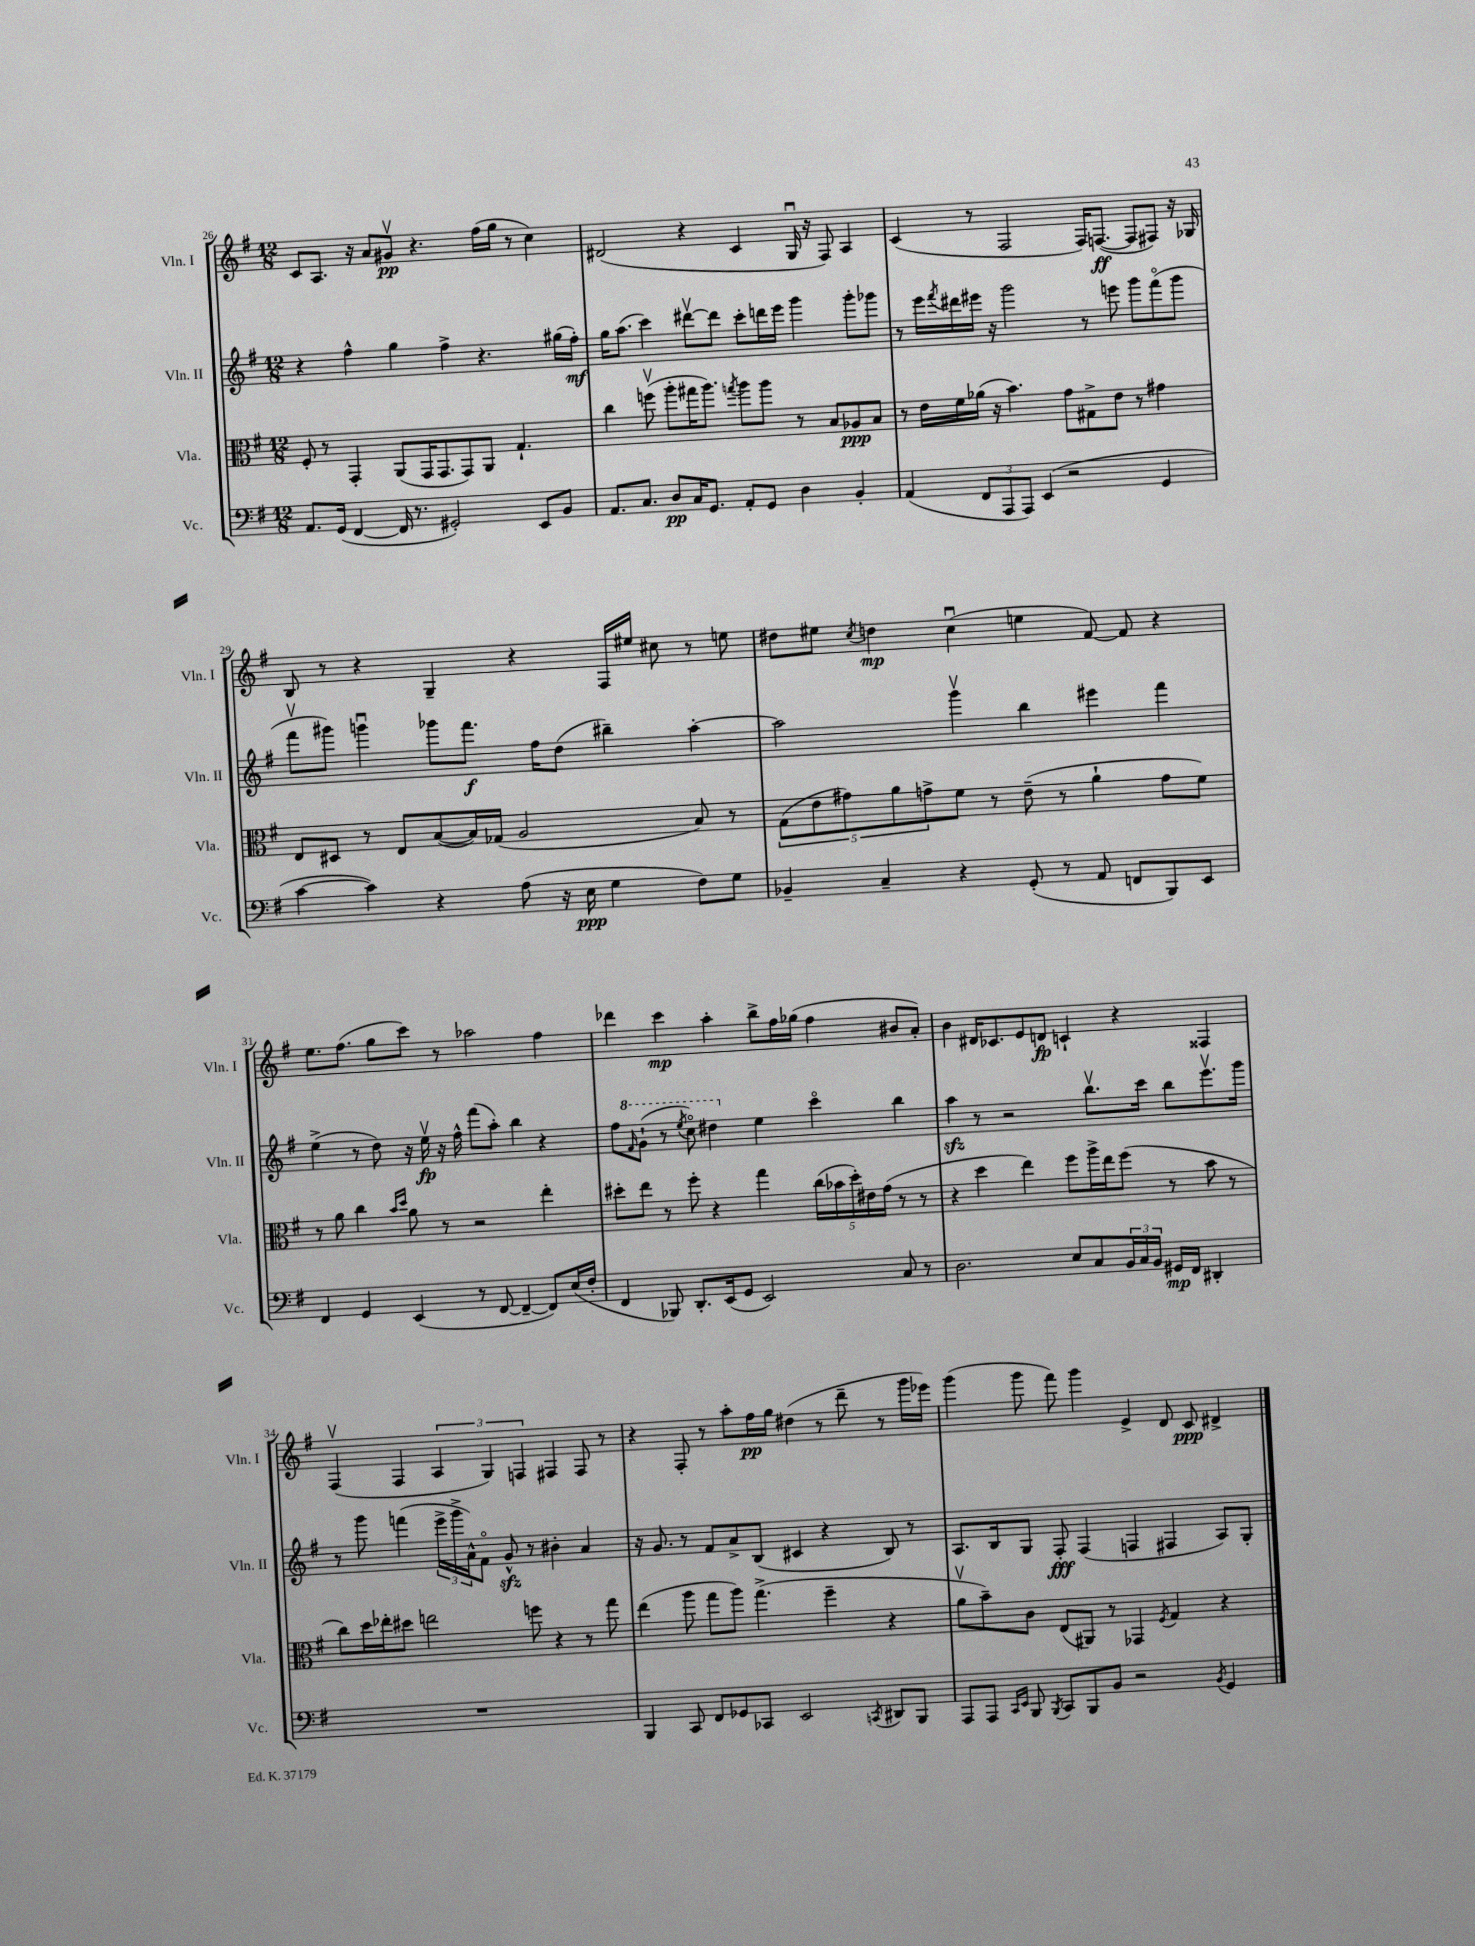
<<
\new StaffGroup <<
\new Staff = "s0" \with { instrumentName = "Vln. I" shortInstrumentName = "Vln. I" } {
    \clef treble \key g \major \numericTimeSignature \time 12/8
    c'8 a8. r16 a'8 gis'8\upbow\pp r4. fis''16( g''16 r8 c''4) |
    dis'2( r4 c'4 g16\downbow r16 fis8) a4 |
    c'4( r8 fis2 fis16) f8.~\ff( f8 fis8) r16 ges16 |
    b8 r8 r4 g4-- r4 fis16 eis''16 cis''8 r8 e''8 |
    dis''8 eis''8 \acciaccatura { c''8 } d''4\mp c''4\downbow( e''4 fis'8~) fis'8 r4 |
    e''8. fis''8.( g''8 c'''8) r8 aes''2 fis''4 |
    des'''4 c'''4\mp a''4-. b''8-> fis''16 ges''16( fis''4 bis'8 a'8-.) |
    b'4 dis'16 ces'8. e'8 d'8\fp c'4-! r4 fisis4 |
    fis4\upbow( fis4 \tuplet 3/2 { a4 g4) f4 } fis4 fis8 r8 |
    r4 fis8-. r8 a''8-. fis''16\pp g''16 dis''4( r8 d'''8-- r8 g'''16 ees'''16) |
    g'''4( g'''8 fis'''8) g'''4 e'4-> d'8 c'8\ppp dis'4-> \bar "|." |
}
\new Staff = "s1" \with { instrumentName = "Vln. II" shortInstrumentName = "Vln. II" } {
    \clef treble \key g \major \numericTimeSignature \time 12/8
    r4 fis''4-^ g''4 fis''4-> r4. gis''16( fis''16-.\mf) |
    g''16 a''8.( c'''4) dis'''8~\upbow dis'''8 c'''8-. d'''16 e'''16 g'''4 g'''8-. ges'''8 |
    r8 e'''16 \acciaccatura { fis'''8 } dis'''16 eis'''16 r16 g'''2 r8 e'''8 g'''8 fis'''8\flageolet( g'''8 |
    fis'''8\upbow gis'''8) g'''4\downbow ges'''8 fis'''8.\f fis''16 d''8( bis''4--) a''4~-. |
    a''2 g'''4\upbow b''4 eis'''4 fis'''4 |
    e''4->( r8 d''8) r16 e''16\upbow\fp r16 fis''16-^ fis'''8( a''8-.) b''4 r4 |
    fis''8 \ottava #1 \grace { fis''16 } g''8-!( r8 \acciaccatura { e'''8 } c'''8\flageolet) dis'''4 \ottava #0 e''4 c'''4\flageolet b''4 |
    a''4\sfz r8 r2 b''8.\upbow c'''16 b''8 e'''8.\upbow g'''16 |
    r8 g'''8 f'''4( \tuplet 3/2 { e'''16-> g'''16-> a'16-^) } fis'8\flageolet g'8-^\sfz r8 bis'4-. a'4 |
    r16 g'8. r8 fis'8 a'8-> b8( cis'4 r4 b8) r8 |
    a8. b16 g8 fis8-.\fff fis4( f4 fis4 a8) g8-. \bar "|." |
}
\new Staff = "s2" \with { instrumentName = "Vla." shortInstrumentName = "Vla." } {
    \clef alto \key g \major \numericTimeSignature \time 12/8
    fis8-. r8 g,4-. a,8( g,16 g,8. g,8) a,8 g4.-! |
    c''4 f''8\upbow( a''8-. gis''16 a''8.) \acciaccatura { g''8 } a''8 a''8 r8 b8 aes8\ppp b8 |
    r8 e'16 fis'16 aes'16( r16 b'4.) g'8 gis8-> e'8 r8 gis'4 |
    e8 dis8 r8 e8 b8~( b16) ges16( a2 b8) r8 |
    \tuplet 5/4 { g8( e'8 gis'8) a'8 g'8-> } fis'8 r8 e'8--( r8 a'4-! g'8 fis'8) |
    r8 a'8 c''4 \grace { b'16 d''16 } a'8 r8 r2 e''4-. |
    dis''8-. e''8 r8 fis''8-. r4 g''4 \tuplet 5/4 { c''16( bes'16 dis''16-.) eis'16 g'16( } r8 r8 |
    r4 d''4 e''4) fis''8 a''16-> e''16 fis''8( r8 b'8 r8 |
    c''8) d''16 ees''16-. dis''8 e''2 f''8 r4 r8 g''8 |
    e''4( a''8 g''8 a''8) g''4.->( fis''4-- r4 |
    a'8\upbow b'8--) c'8 e8( ais,8) r8 ges,4 \acciaccatura { fis8 } g4 r4 \bar "|." |
}
\new Staff = "s3" \with { instrumentName = "Vc." shortInstrumentName = "Vc." } {
    \clef bass \key g \major \numericTimeSignature \time 12/8
    a,8. g,16( fis,4~ fis,16 r8. gis,2-.) e,8 b,8 |
    a,8. c8. d8\pp c16 g,8. a,8-. g,8 d4 b,4-. |
    a,4( \tuplet 3/2 { fis,8 a,,8 a,,8) } e,4( r2 g,4 |
    c'4~ c'4) r4 a8( r16 e16\ppp g4 fis8) g8 |
    bes,4-- c4-- r4 g,8-.( r8 a,8 f,8 b,,8) e,8 |
    fis,4 g,4 e,4( r8 fis,8~ fis,4~-- fis,8) e16( fis16-. |
    fis,4 bes,,8) d,8.-. e,16( g,8 e,2) c8 r8 |
    d2. e8 c8 \tuplet 3/2 { b,16 c16 b,16 } gis,16\mp fis,16 dis,4-. |
    R1. |
    b,,4 c,8 fis,8 ges,8 ces,8 e,2 \acciaccatura { c,8 } dis,8 b,,8 |
    a,,8 a,,8 \grace { c,16 e,16 } b,,8 \acciaccatura { b,,8 } c,8 b,,8 b,8 r2 \acciaccatura { b,8 } g,4 \bar "|." |
}
>>
>>
\layout { \context { \Score currentBarNumber = #26 } }
